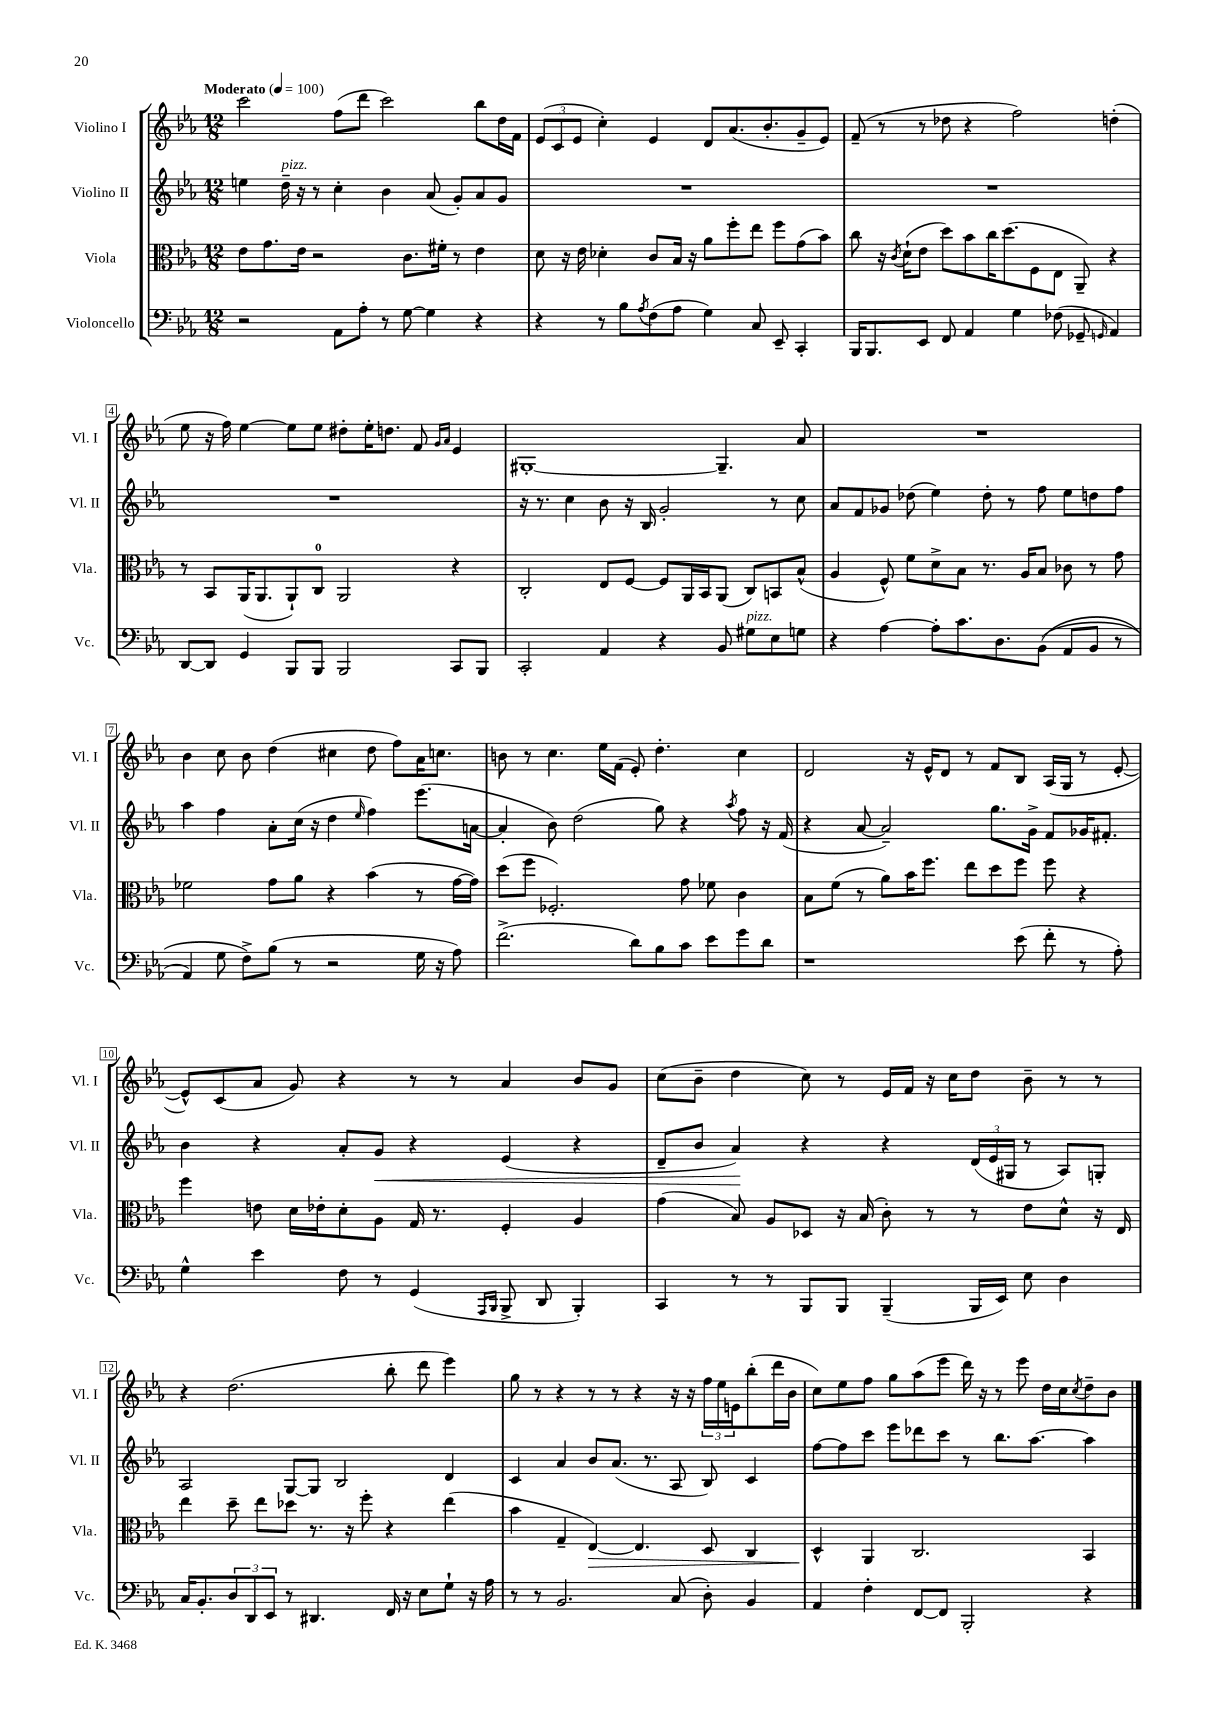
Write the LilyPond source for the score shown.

<<
\new StaffGroup <<
\new Staff = "s0" \with { instrumentName = "Violino I" shortInstrumentName = "Vl. I" } {
    \clef treble \key ees \major \numericTimeSignature \time 12/8 \tempo "Moderato" 4 = 100
    c'''2 f''8( d'''8 c'''2) bes''8 d''16 f'16 |
    \tuplet 3/2 { ees'8( c'8 ees'8 } c''4-.) ees'4 d'8 aes'8.( bes'8.-. g'8-- ees'8) |
    f'8--( r8 r8 des''8 r4 f''2) d''4-.( |
    ees''8 r16 f''16) ees''4~ ees''8 ees''8 dis''8-. ees''16-. d''8. f'8 \grace { g'16 aes'16 } ees'4 |
    gis1~-. gis4.-- aes'8 |
    R1. |
    bes'4 c''8 bes'8 d''4( cis''4 d''8 f''8) aes'16 c''8. |
    b'8 r8 c''4. ees''16 f'16( ees'8-.) d''4.-. c''4 |
    d'2 r16 ees'16-^ d'8 r8 f'8 bes8 aes16( g16 r8 ees'8~-. |
    ees'8-^) c'8( aes'8 g'8) r4 r8 r8 aes'4 bes'8 g'8 |
    c''8( bes'8-- d''4 c''8) r8 ees'16 f'16 r16 c''16 d''8 bes'8-- r8 r8 |
    r4 d''2.( bes''8-. d'''8 ees'''4) |
    g''8 r8 r4 r8 r8 r4 r16 r16 \tuplet 3/2 { f''16 ees''16 e'16 } bes''8-.( d'''16 bes'16 |
    c''8) ees''8 f''8 g''8 aes''8( ees'''8 d'''16) r16 r8 ees'''8 d''16 c''16 \acciaccatura { c''8 } d''8-- bes'8 \bar "|." |
}
\new Staff = "s1" \with { instrumentName = "Violino II" shortInstrumentName = "Vl. II" } {
    \clef treble \key ees \major \numericTimeSignature \time 12/8
    e''4 d''16--^\markup { \italic "pizz." } r16 r8 c''4-. bes'4 aes'8( g'8-.) aes'8 g'8 |
    R1. |
    R1. |
    R1. |
    r16 r8. c''4 bes'8 r16 bes16 g'2-. r8 c''8 |
    aes'8 f'8 ges'8 des''8( ees''4) des''8-. r8 f''8 ees''8 d''8 f''8 |
    aes''4 f''4 aes'8-. c''16( r16 d''4 \grace { ees''16 } f''4) ees'''8.( a'16~ |
    a'4-. bes'8) d''2( g''8) r4 \acciaccatura { aes''8 } f''8 r16 f'16( |
    r4 aes'8~ aes'2--) g''8. g'16-> f'8 ges'16 fis'8.-. |
    bes'4 r4 aes'8-. g'8\< r4 ees'4( r4 |
    d'8-- bes'8 aes'4\!) r4 r4 \tuplet 3/2 { d'16( ees'16 gis16 } r8 aes8) g8-. |
    aes2 g8~ g8 bes2 d'4 |
    c'4 aes'4 bes'8 aes'8.( r8. aes8 bes8) c'4 |
    f''8~ f''8 c'''8 ees'''8 des'''8 c'''8 r8 bes''8. aes''8.~ aes''4 \bar "|." |
}
\new Staff = "s2" \with { instrumentName = "Viola" shortInstrumentName = "Vla." } {
    \clef alto \key ees \major \numericTimeSignature \time 12/8
    ees'8 g'8. ees'16 r2 c'8. fis'16-. r8 ees'4 |
    d'8 r16 ees'16 des'4-. c'8 bes16 r16 aes'8 f''8-. ees''8 f''8 g'8( bes'8) |
    c''8 r16 \acciaccatura { c'8 } d'16-!( ees'8 d''8) bes'8 c''16 d''8.( f8 ees8 aes,8--) r4 |
    r8 bes,8 aes,16( aes,8. aes,8-!) c8-0 aes,2 r4 |
    c2-. ees8 f8~ f8 aes,16 bes,16 aes,8( c8) b,8 bes8-^( |
    aes4 f8-^) f'8 d'8-> bes8 r8. aes16 bes8 ces'8 r8 g'8 |
    fes'2 g'8 aes'8 r4 bes'4( r8 g'16~ g'16) |
    d''8( f''8 fes2.-.) g'8 fes'8 c'4 |
    bes8 f'8( r8 aes'8) bes'16 f''8. ees''8 d''8 f''8 f''8 r4 |
    f''4 e'8 d'16 ees'16-. d'8-. aes8 g16 r8. f4-. aes4 |
    g'4( bes8) aes8 des8 r16 bes16( c'8-.) r8 r8 ees'8 d'8-^ r16 ees16 |
    ees''4 d''8-- ees''8 des''8 r8. r16 f''8-. r4 ees''4( |
    bes'4 g4-- ees4~\>) ees4. d8 c4 |
    d4-^\! aes,4 c2. bes,4 \bar "|." |
}
\new Staff = "s3" \with { instrumentName = "Violoncello" shortInstrumentName = "Vc." } {
    \clef bass \key ees \major \numericTimeSignature \time 12/8
    r2 aes,8 aes8-. r8 g8~ g4 r4 |
    r4 r8 bes8 \acciaccatura { aes8 } f8( aes8 g4) c8 ees,8-- c,4-. |
    bes,,16 bes,,8. ees,8 f,8 aes,4 g4 fes8( ges,8-- \grace { g,16 } aes,4) |
    d,8~ d,8 g,4 bes,,8 bes,,8 bes,,2 c,8 bes,,8 |
    c,2-. aes,4 r4 bes,8 gis8^\markup { \italic "pizz." } ees8 g8 |
    r4 aes4~ aes8-. c'8. d8. bes,8(\( aes,8 bes,8 r8 |
    aes,4) g8 f8->\) bes8( r8 r2 g16 r16 aes8) |
    f'2.->( d'8) bes8 c'8 ees'8 g'8 d'8 |
    r1 ees'8( f'8-. r8 aes8-.) |
    g4-^ ees'4 f8 r8 g,4( \grace { aes,,16 bes,,16 } bes,,8-> d,8 bes,,4-.) |
    c,4 r8 r8 bes,,8 bes,,8 bes,,4--( bes,,16 ees,16) ees8 d4 |
    c16 bes,8.-. \tuplet 3/2 { d8 d,8 ees,8 } r8 dis,4. f,16 r16 ees8 g8-! r16 aes16 |
    r8 r8 bes,2. c8( d8-.) bes,4 |
    aes,4 f4-. f,8~ f,8 bes,,2-. r4 \bar "|." |
}
>>
>>
\layout { \context { \Score \override BarNumber.stencil = #(make-stencil-boxer 0.1 0.3 ly:text-interface::print) } }
